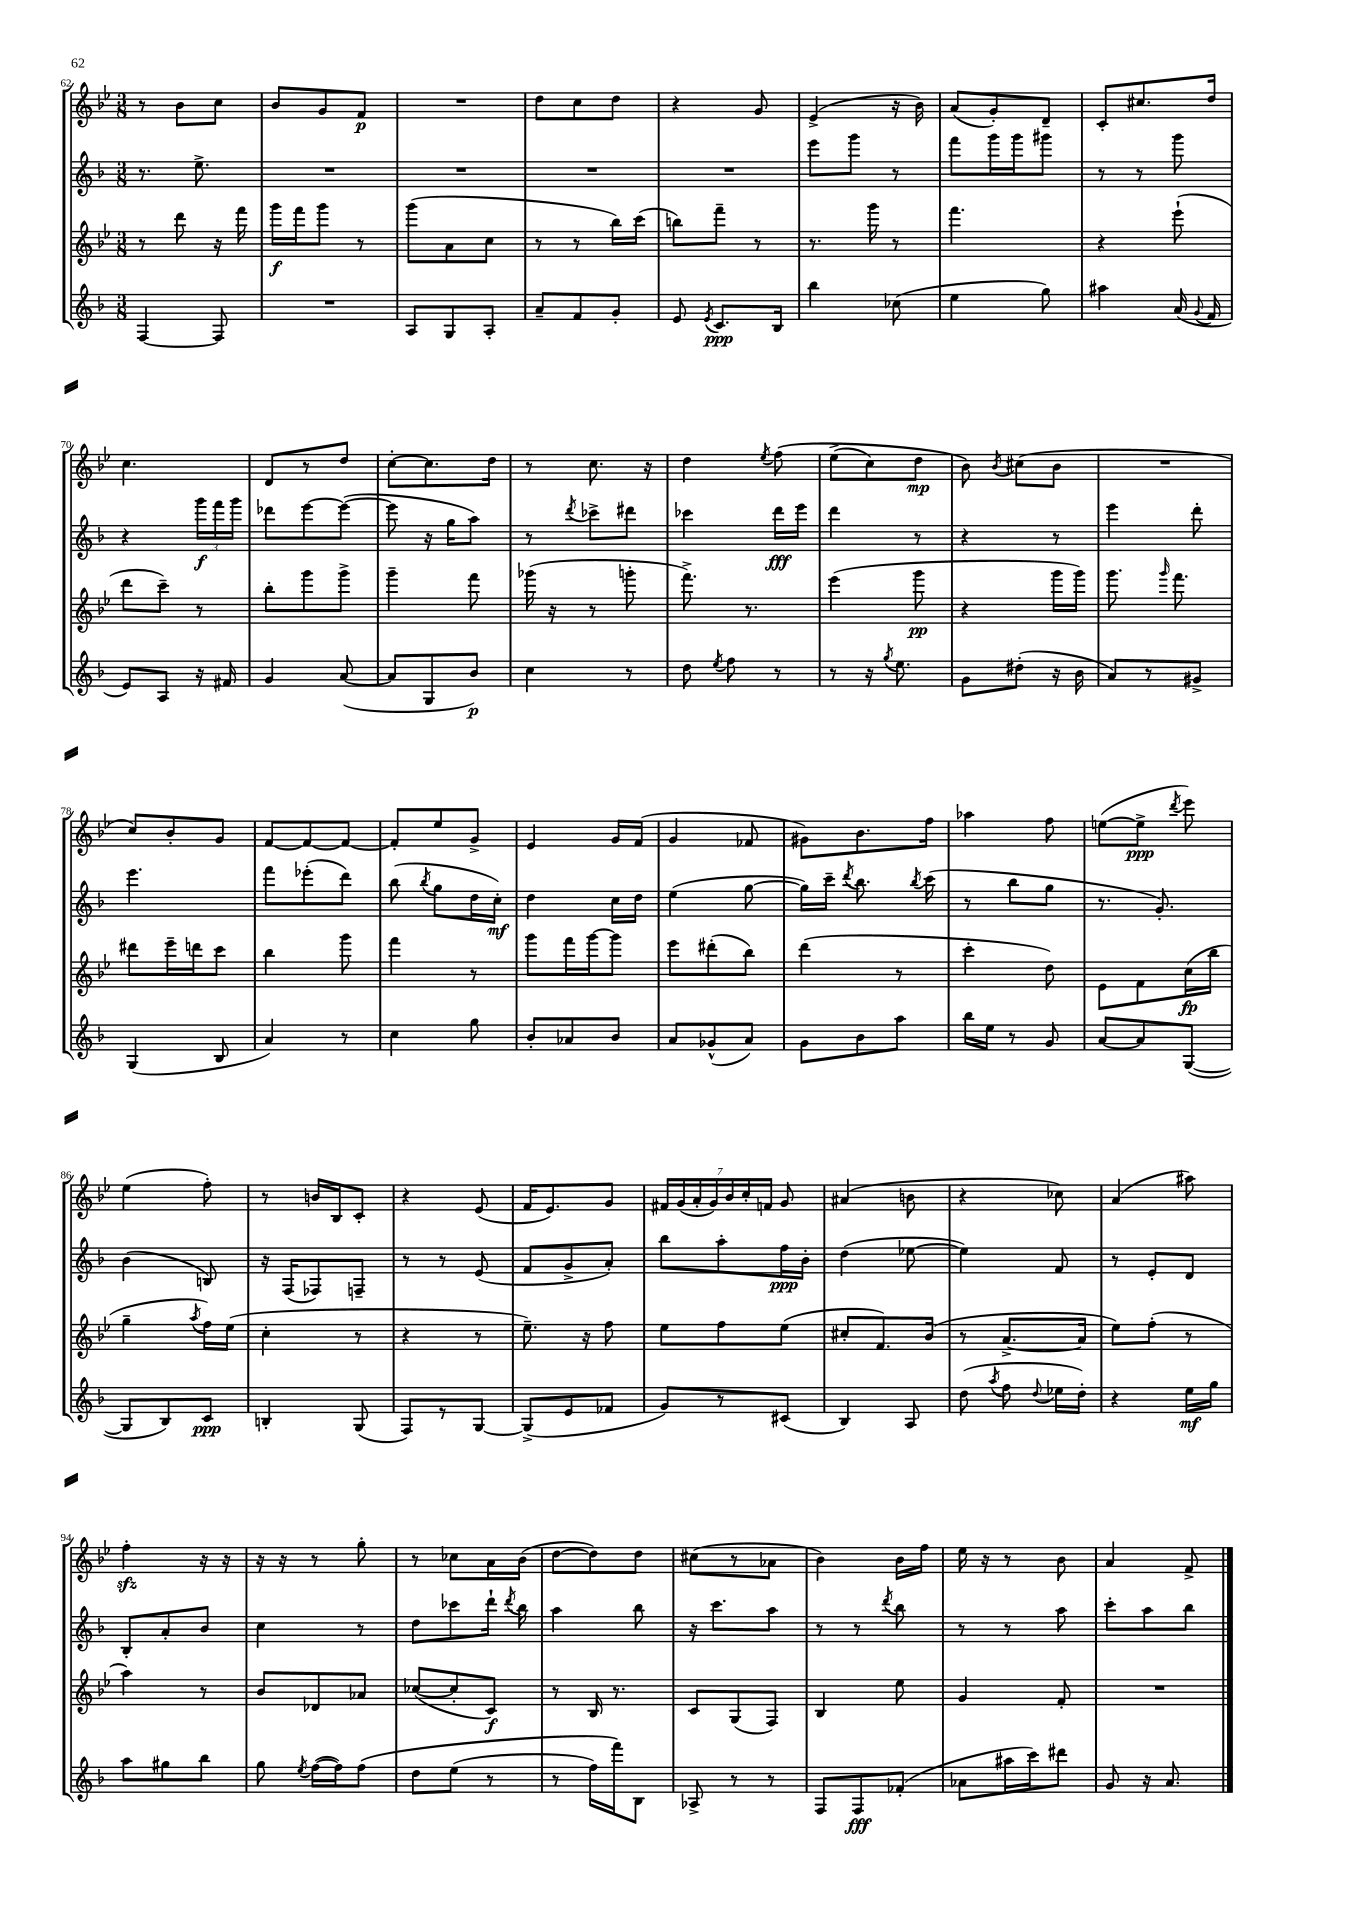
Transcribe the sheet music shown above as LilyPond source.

<<
\new StaffGroup <<
\new Staff = "s0" {
    \clef treble \key bes \major \numericTimeSignature \time 3/8
    \autoBeamOff r8 bes'8[ c''8] |
    bes'8[ g'8 f'8]\p |
    R4. |
    d''8[ c''8 d''8] |
    r4 g'8 |
    ees'4->( r16 bes'16) |
    a'8[( g'8-.) d'8]-- |
    c'8[-. cis''8. d''16] |
    c''4. |
    d'8[ r8 d''8] |
    c''8[~-. c''8. d''16] |
    r8 c''8. r16 |
    d''4 \acciaccatura { ees''8 } f''8\( |
    ees''8[->( c''8) d''8]\mp |
    bes'8\) \acciaccatura { bes'8 } cis''8[( bes'8] |
    R4. |
    c''8[) bes'8-. g'8] |
    f'8[~ f'8~ f'8]~ |
    f'8[-. ees''8 g'8]-> |
    ees'4 g'16[ f'16]( |
    g'4 fes'8 |
    gis'8[) bes'8. f''16] |
    aes''4 f''8 |
    e''8[~( e''8]->\ppp \acciaccatura { d'''8 } ees'''8) |
    ees''4( f''8-.) |
    r8 b'16[ bes16 c'8]-. |
    r4 ees'8( |
    f'16[ ees'8.) g'8] |
    \tuplet 7/4 { fis'16[ g'16( a'16-. g'16) bes'16 c''16-. f'16] } g'8 |
    ais'4( b'8 |
    r4 ces''8) |
    a'4( ais''8) |
    f''4-.\sfz r16 r16 |
    r16 r16 r8 g''8-. |
    r8 ces''8[ a'16 bes'16]( |
    d''8[~ d''8) d''8] |
    cis''8[( r8 aes'8] |
    bes'4) bes'16[ f''16] |
    ees''16 r16 r8 bes'8 |
    a'4 f'8-> \bar "|." |
}
\new Staff = "s1" {
    \clef treble \key f \major \numericTimeSignature \time 3/8
    \autoBeamOff r8. e''8.-> |
    R4. |
    R4. |
    R4. |
    R4. |
    e'''8[ g'''8] r8 |
    f'''8[ g'''16 g'''16 gis'''8] |
    r8 r8 g'''8 |
    r4 \tuplet 3/2 { g'''16[\f f'''16 g'''16] } |
    des'''8[ e'''8~ e'''8]~( |
    e'''8 r16 g''16[ a''8]) |
    r8 \acciaccatura { d'''8 } ces'''8[-> dis'''8] |
    ces'''4 d'''16[\fff e'''16] |
    d'''4 r8 |
    r4 r8 |
    e'''4 d'''8-. |
    e'''4. |
    f'''8[ ees'''8-.( d'''8]) |
    bes''8( \acciaccatura { bes''8 } g''8[ d''16 c''16]-.\mf) |
    d''4 c''16[ d''16] |
    e''4( g''8~ |
    g''16[) c'''16]-- \acciaccatura { d'''8 } bes''8. \acciaccatura { bes''8 } c'''16( |
    r8 bes''8[ g''8] |
    r8. g'8.-.) |
    bes'4( b8) |
    r16 f16[( fes8) f8]-- |
    r8 r8 e'8( |
    f'8[ g'8-> a'8]-.) |
    bes''8[ a''8-. f''16\ppp bes'16]-. |
    d''4( ees''8~ |
    ees''4) f'8 |
    r8 e'8[-. d'8] |
    bes8[-. a'8-. bes'8] |
    c''4 r8 |
    d''8[ ces'''8 d'''16]-! \acciaccatura { d'''8 } bes''16 |
    a''4 bes''8 |
    r16 c'''8.[ a''8] |
    r8 r8 \acciaccatura { d'''8 } bes''8 |
    r8 r8 a''8 |
    c'''8[-. a''8 bes''8] \bar "|." |
}
\new Staff = "s2" {
    \clef treble \key bes \major \numericTimeSignature \time 3/8
    \autoBeamOff r8 d'''8 r16 f'''16 |
    g'''16[\f f'''16 g'''8] r8 |
    g'''8[( a'8 c''8] |
    r8 r8 bes''16[) c'''16]( |
    b''8[) f'''8]-- r8 |
    r8. g'''16 r8 |
    f'''4. |
    r4 ees'''8-!( |
    d'''8[ c'''8]--) r8 |
    bes''8[-. g'''8 g'''8]-> |
    g'''4-- f'''8 |
    ges'''16( r16 r8 g'''8-. |
    f'''8.->) r8. |
    ees'''4( g'''8\pp |
    r4 g'''16[ g'''16]) |
    g'''8. \grace { g'''16 } f'''8. |
    dis'''8[ ees'''16-- d'''16 c'''8] |
    bes''4 g'''8 |
    f'''4 r8 |
    g'''8[ f'''16 g'''16~ g'''8] |
    ees'''8[ dis'''8-.( bes''8]) |
    d'''4( r8 |
    c'''4-. d''8) |
    ees'8[ f'8 c''16\fp( bes''16] |
    g''4-- \acciaccatura { a''8 } f''16[) ees''16]( |
    c''4-. r8 |
    r4 r8 |
    ees''8.--) r16 f''8 |
    ees''8[ f''8 ees''8]( |
    cis''8[-. f'8.) bes'16]( |
    r8 a'8.[~-> a'16] |
    ees''8[) f''8]-.( r8 |
    a''4) r8 |
    bes'8[ des'8 aes'8] |
    ces''8[~( ces''8-. c'8]\f) |
    r8 bes16 r8. |
    c'8[ g8( f8]) |
    bes4 ees''8 |
    g'4 f'8-. |
    R4. \bar "|." |
}
\new Staff = "s3" {
    \clef treble \key f \major \numericTimeSignature \time 3/8
    \autoBeamOff f4~ f8 |
    R4. |
    a8[ g8 a8]-. |
    a'8[-- f'8 g'8]-. |
    e'8 \acciaccatura { e'8 } c'8.[\ppp bes16] |
    bes''4 ces''8( |
    e''4 g''8) |
    ais''4 a'16( \appoggiatura { g'8 } f'16 |
    e'8[) a8] r16 fis'16 |
    g'4 a'8~( |
    a'8[ g8 bes'8]\p) |
    c''4 r8 |
    d''8 \acciaccatura { e''8 } f''8 r8 |
    r8 r16 \acciaccatura { g''8 } e''8. |
    g'8[ dis''8]-.( r16 bes'16 |
    a'8[) r8 gis'8]-> |
    g4( bes8 |
    a'4) r8 |
    c''4 g''8 |
    bes'8[-. aes'8 bes'8] |
    a'8[ ges'8-^( a'8]) |
    g'8[ bes'8 a''8] |
    bes''16[ e''16] r8 g'8 |
    a'8[~ a'8 g8]~( |
    g8[ bes8) c'8]\ppp |
    b4-. g8( |
    f8[) r8 g8]~ |
    g8[->( e'8 fes'8] |
    g'8[) r8 cis'8]( |
    bes4) a8 |
    d''8( \acciaccatura { a''8 } f''8 \appoggiatura { d''8 } ees''16[ d''16]-.) |
    r4 e''16[\mf g''16] |
    a''8[ gis''8 bes''8] |
    g''8 \acciaccatura { e''8 } f''16[~( f''16) f''8]\( |
    d''8[ e''8]( r8 |
    r8 f''16[) f'''16\) bes8] |
    aes8-> r8 r8 |
    f8[ f8\fff fes'8]-.( |
    aes'8[ ais''16 c'''16) dis'''8] |
    g'8 r16 a'8. \bar "|." |
}
>>
>>
\layout { \context { \Score currentBarNumber = #62 } }
